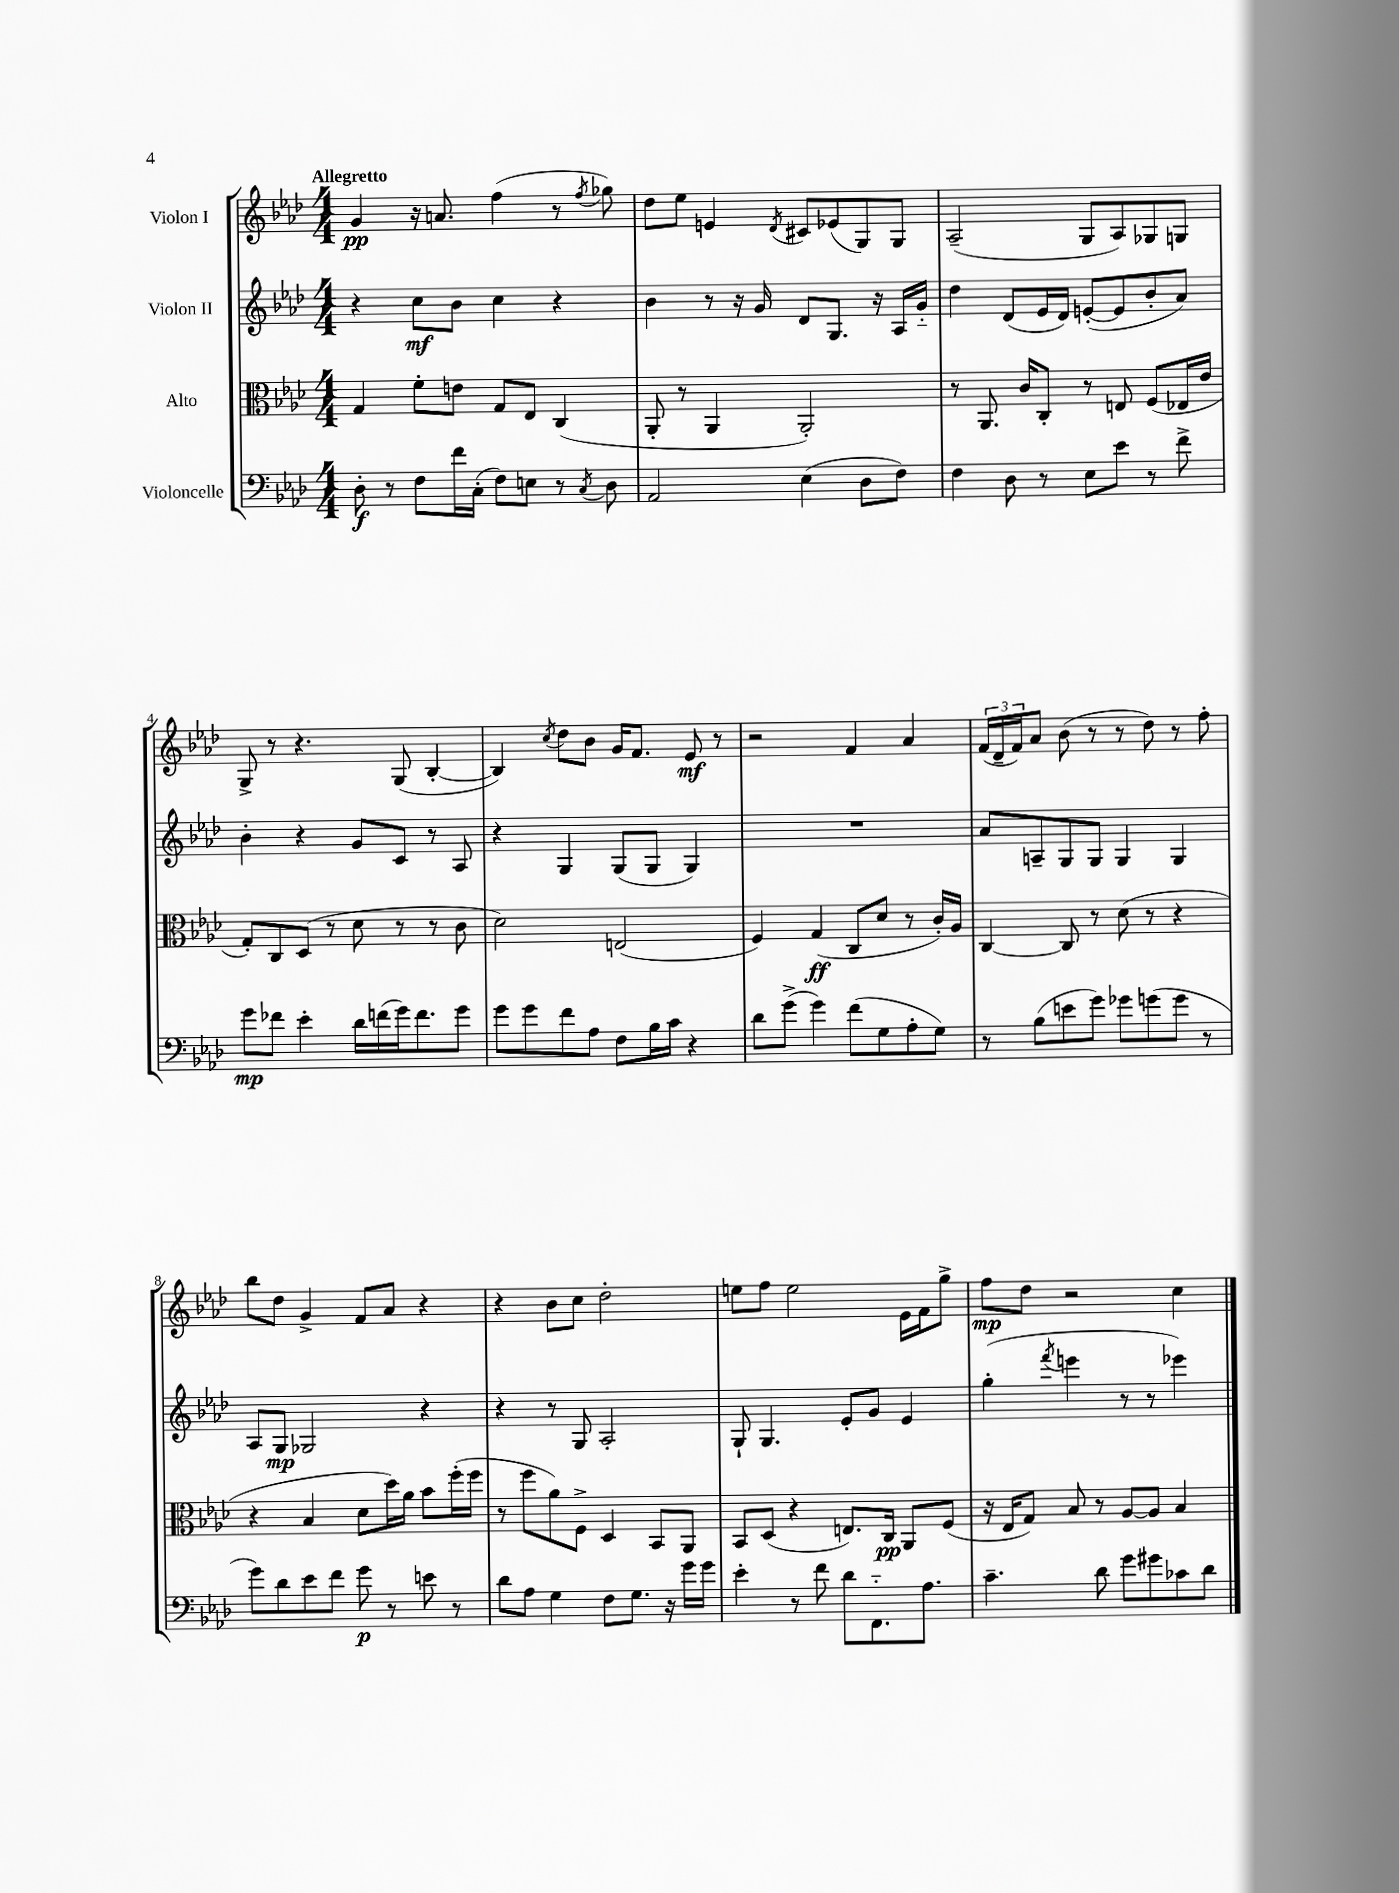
<<
\new StaffGroup <<
\new Staff = "s0" \with { instrumentName = "Violon I" } {
    \clef treble \key aes \major \numericTimeSignature \time 4/4 \tempo "Allegretto"
    g'4\pp r16 a'8. f''4( r8 \acciaccatura { f''8 } ges''8) |
    des''8 ees''8 e'4 \acciaccatura { des'8 } cis'8 ees'8( g8) g8 |
    aes2--( g8 aes8) ges8 g8 |
    g8-> r8 r4. g8( bes4~-. |
    bes4) \acciaccatura { c''8 } des''8 bes'8 g'16 f'8. ees'8\mf r8 |
    r2 f'4 aes'4 |
    \tuplet 3/2 { f'16( des'16-- f'16) } aes'8 bes'8( r8 r8 des''8) r8 f''8-. |
    bes''8 des''8 g'4-> f'8 aes'8 r4 |
    r4 bes'8 c''8 des''2-. |
    e''8 f''8 e''2 ees'16 f'16 g''8-> |
    f''8\mp des''8 r2 c''4 \bar "|." |
}
\new Staff = "s1" \with { instrumentName = "Violon II" } {
    \clef treble \key aes \major \numericTimeSignature \time 4/4
    r4 c''8\mf bes'8 c''4 r4 |
    bes'4 r8 r16 g'16 des'8 g8. r16 aes16 g'16-_ |
    des''4 des'8( ees'16 des'16) e'8~-.( e'8 bes'8-. aes'8) |
    bes'4-. r4 g'8 c'8 r8 aes8 |
    r4 g4 g8( g8 g4) |
    R1 |
    aes'8 a8-- g8 g8 g4 g4 |
    aes8 g8\mp ges2 r4 |
    r4 r8 g8 aes2-. |
    g8-! g4. ees'8-. g'8 ees'4 |
    g''4-.( \acciaccatura { f'''8 } e'''4 r8 r8 ees'''4) \bar "|." |
}
\new Staff = "s2" \with { instrumentName = "Alto" } {
    \clef alto \key aes \major \numericTimeSignature \time 4/4
    g4 f'8-. e'8 g8 ees8 c4( |
    aes,8-. r8 aes,4 aes,2-.) |
    r8 aes,8. c'16 c8-. r8 e8 f8( ees16 ees'16 |
    g8-.) c8 des8( r8 des'8 r8 r8 c'8 |
    des'2) e2( |
    f4) g4\ff( c8 des'8 r8 c'16-.) aes16 |
    c4~ c8 r8 des'8( r8 r4 |
    r4 bes4 des'8 des''16) aes'16 bes'8 f''16-.( f''16 |
    r8 f''8 aes'8) f8-> des4 bes,8 aes,8 |
    bes,8 des8( r4 e8.) c16\pp aes,8 f8( |
    r16 ees16 g8) bes8 r8 aes8~ aes8 bes4 \bar "|." |
}
\new Staff = "s3" \with { instrumentName = "Violoncelle" } {
    \clef bass \key aes \major \numericTimeSignature \time 4/4
    des8-.\f r8 f8 f'16 c16-.( f8) e8 r8 \acciaccatura { c8 } des8 |
    aes,2 ees4( des8 f8) |
    f4 des8 r8 ees8 ees'8 r8 f'8-> |
    g'8\mp fes'8 ees'4-. des'16 f'16( g'16) f'8. g'8 |
    g'8 g'8 f'8 aes8 f8 bes16 c'16 r4 |
    des'8 g'8->( g'4) f'8( g8 aes8-. g8) |
    r8 bes8( e'8 g'8) ges'8 g'8( g'8 r8 |
    g'8) des'8 ees'8 f'8 g'8\p r8 e'8 r8 |
    des'8 aes8 g4 f8 g8. r16 g'16 g'16 |
    ees'4-. r8 f'8 des'8 f,8.-_ aes8. |
    c'4.-- des'8 g'8 gis'8 ces'8 des'8 \bar "|." |
}
>>
>>
